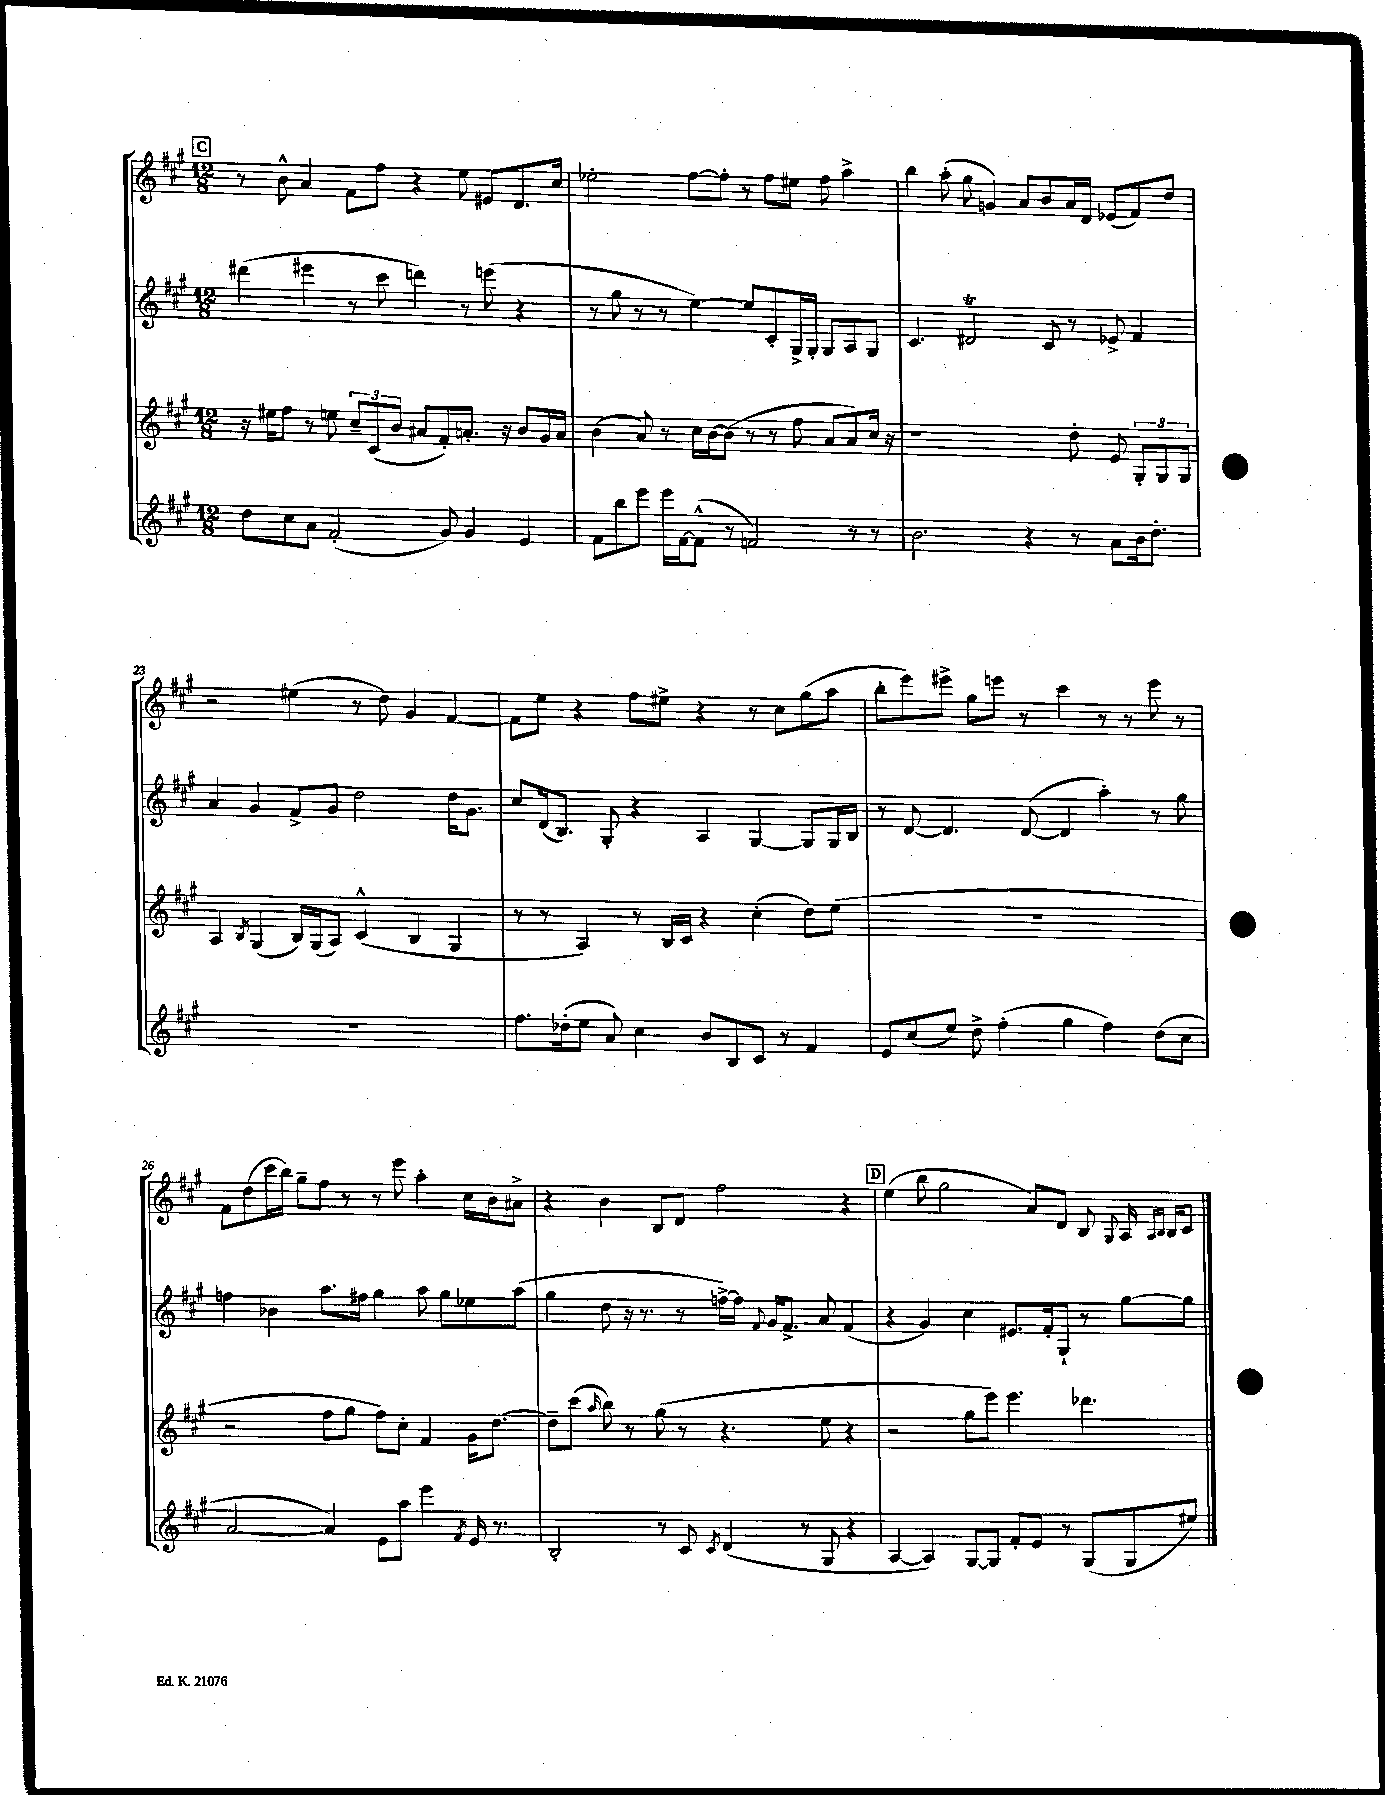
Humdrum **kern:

**kern	**kern	**kern	**kern
*staff4	*staff3	*staff2	*staff1
*clefG2	*clefG2	*clefG2	*clefG2
*k[f#c#g#]	*k[f#c#g#]	*k[f#c#g#]	*k[f#c#g#]
*M12/8	*M12/8	*M12/8	*M12/8
8dd	16r	(4ddd#	8r
.	16ee#	.	.
8cc#	8ff#	.	8b^^
8a	8r	4eee#	4a
(2f#'	8ee	.	.
.	12cc#~	8r	8f#
.	(12c#	.	.
.	.	8ccc#	8ff#
.	12b	.	.
.	8a#	4ddd)	4r
8g#)	8f#')	.	.
4g#	8.a'	8r	8ee
.	.	(8eee	8e#
.	16r	.	.
4e	8b	4r	8.d
.	16g#	.	.
.	16a	.	16cc#
=	=	=	=
8f#	(4b	8r	2ee-'
8bb	.	8gg#	.
8eee	8a)	8r	.
16eee	8r	8r	.
[16f#	.	.	.
(8f#^^]	16cc#	[4ee)	[8ff#
.	[16b	.	.
8r	(8b]	.	8ff#']
2f)	8r	8ee]	8r
.	8r	8c#'	8ff#
.	8ff#	16G#^	8ee#
.	.	16G#'	.
.	8a	8G#	8ff#
8r	8a)	8A	4aa^
8r	16cc#	8G#	.
.	16r	.	.
=	=	=	=
2.b	1r	4.c#	4bb
.	.	.	(8aa'
.	.	2d#	8gg#
.	.	.	4g)
4r	.	.	8a
.	.	8c#	8b
8r	8dd'	8r	16a
.	.	.	16d
8a	8e	8e-^	(8e-
16b	12G#'	4f#	8f#)
8.dd'	.	.	.
.	12G#	.	.
.	.	.	8dd
.	12G#	.	.
=	=	=	=
1.r	4A	4a	2r
.	8qB	.	.
.	(4G#	4g#	.
.	16B)	8f#^	(4ee#
.	(16G#	.	.
.	8A)	8g#	.
.	(4c#^^	2dd	8r
.	.	.	8dd)
.	4B	.	4g#
.	4G#	16dd	[4f#
.	.	8.g#	.
=	=	=	=
8.ff#	8r	8cc#	8f#]
.	8r	(16d	8ee
(16dd-'	.	8.B)	.
8ee	4A)	.	4r
8a)	.	8G#'	.
4cc#	8r	4r	8ff#
.	16B	.	8ee#^
.	16c#	.	.
8b	4r	4A	4r
8B	.	.	.
8c#	(4cc#'	[4G#	8r
8r	.	.	8cc#
4f#	8dd)	8G#]	(8gg#
.	(8ee	16G#	8aa
.	.	16B	.
=	=	=	=
8e	1.r	8r	8bb'
(8cc#	.	[8d	8eee)
8ee)	.	4.d]	8eee#^
8dd^	.	.	8gg#
(4ff#'	.	.	8eee
.	.	([8d	8r
4gg#	.	4d]	4ccc#
4ff#)	.	4aa')	8r
.	.	.	8r
(8dd	.	8r	8eee
8cc#	.	8gg#	8r
=	=	=	=
[2a	2r	4ff	8f#
.	.	.	(8dd
.	.	4b-	16ccc#
.	.	.	16bb)
.	.	.	8gg#~
4a])	8ff#	8.aa	8ff#
.	8gg#	.	8r
.	.	16ff#	.
8e	8ff#)	4gg#	8r
8aa	8cc#'	.	8eee
4eee	4f#	8aa	4aa'
.	.	8gg#	.
8qf#	.	.	.
16e	16g#	8ee-	16cc#
8.r	[8.dd	.	16b
.	.	(8aa	8a#^
=	=	=	=
2B'	8dd~]	4gg#	4r
.	(8ccc#	.	.
.	16qqaa	.	.
.	8bb)	8dd	4b
.	8r	16r	.
.	.	8.r	.
8r	(8gg#	.	8B
8c#	8r	8r	8d
8qc#	.	.	.
(4d	4.r	[16ff^)	2ff#
.	.	16ff]	.
.	.	8qqf#	.
.	.	16g#	.
.	.	8.f#^	.
8r	.	.	.
8G#	8ee	8a	.
4r	4r	(4f#	4r
=	=	=	=
[4A	2r	4r	(4ee
4A])	.	4g#)	8bb
.	.	.	2gg#
[8G#	8gg#	4cc#	.
8G#]	8eee)	.	.
8f#'	4.eee	8.e#	.
8e	.	.	8a)
.	.	16f#'	.
8r	.	8G#`	8d
(8G#	4.ddd-	8r	8B
.	.	.	8qqG#
8G#	.	[8gg#	16A
.	.	.	16qqA
.	.	.	16qqB
.	.	.	16B
8ee#)	.	8gg#]	8c#
==	==	==	==
*-	*-	*-	*-
